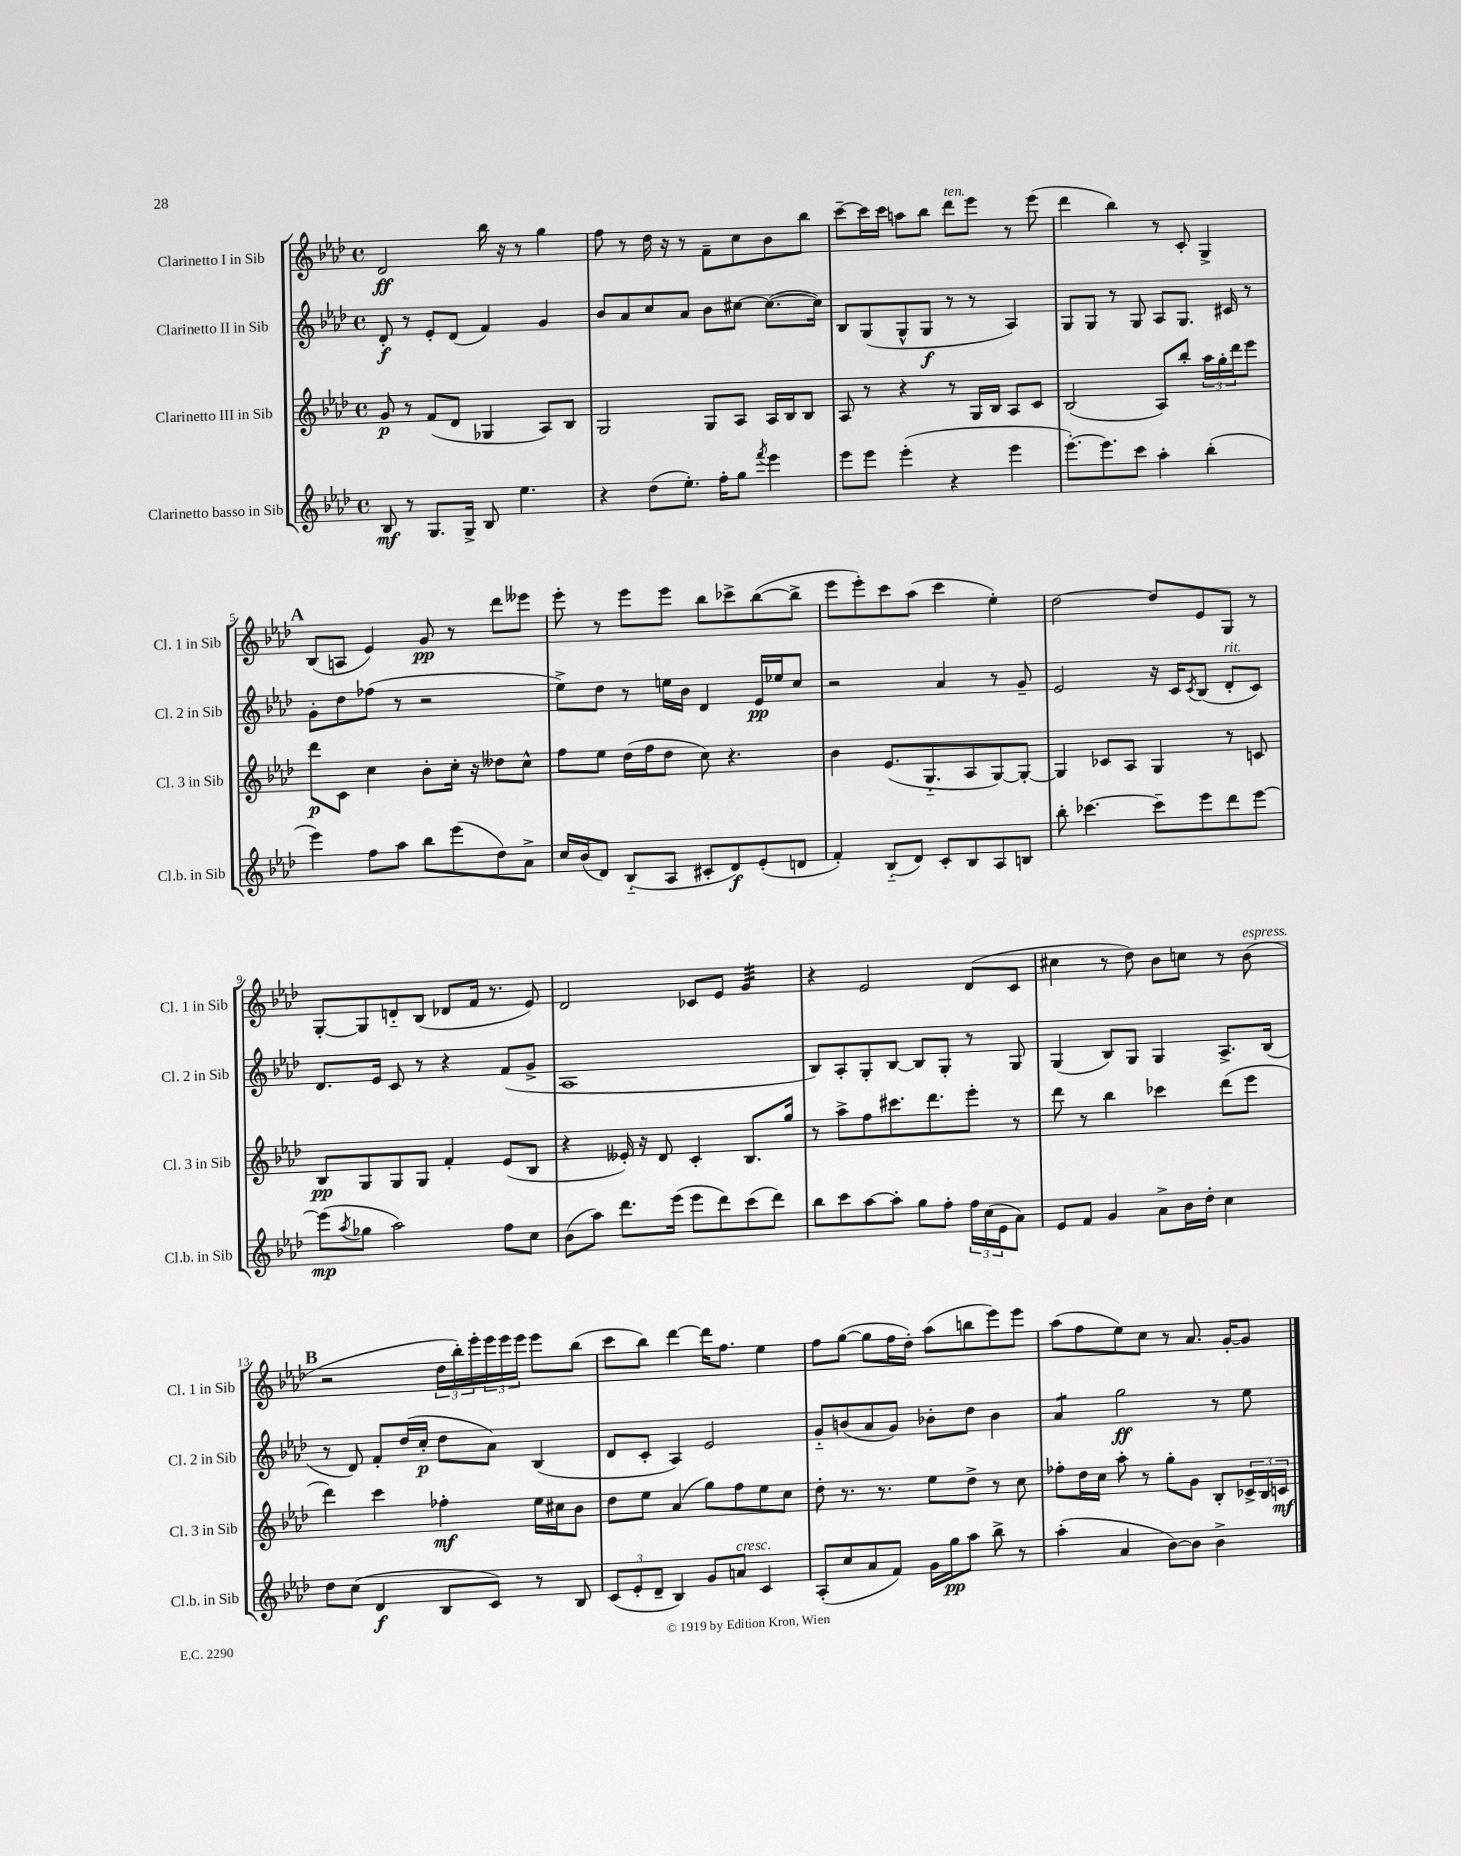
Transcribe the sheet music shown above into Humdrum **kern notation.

**kern	**dynam	**kern	**dynam	**kern	**dynam	**kern	**dynam
*part4	*part4	*part3	*part3	*part2	*part2	*part1	*part1
*staff4	*staff4	*staff3	*staff3	*staff2	*staff2	*staff1	*staff1
*I"Clarinetto basso in Sib	*	*I"Clarinetto III in Sib	*	*I"Clarinetto II in Sib	*	*I"Clarinetto I in Sib	*
*I'Cl.b. in Sib	*	*I'Cl. 3 in Sib	*	*I'Cl. 2 in Sib	*	*I'Cl. 1 in Sib	*
*clefG2	*	*clefG2	*	*clefG2	*	*clefG2	*
*k[b-e-a-d-]	*	*k[b-e-a-d-]	*	*k[b-e-a-d-]	*	*k[b-e-a-d-]	*
*M4/4	*	*M4/4	*	*M4/4	*	*M4/4	*
*met(c)	*	*met(c)	*	*met(c)	*	*met(c)	*
=1	=1	=1	=1	=1	=1	=1	=1
8B-/	mf	8g/	p	8d-'/	f	2d-/	ff
8r	.	8r	.	8r	.	.	.
8.G/L	.	(8f/L	.	8e-'/L	.	.	.
.	.	8d-/J	.	(8d-/J	.	.	.
16G^/Jk	.	.	.	.	.	.	.
8B-/	.	4G-X/	.	4f/)	.	16bb-\	.
.	.	.	.	.	.	16r	.
4.ee-\	.	.	.	.	.	8r	.
.	.	8A-/L)	.	4g/	.	4gg\	.
.	.	8B-/J	.	.	.	.	.
=2	=2	=2	=2	=2	=2	=2	=2
4r	.	2G/	.	8b-/L	.	8ff\	.
.	.	.	.	8a-/	.	8r	.
(8dd-\L	.	.	.	8cc/	.	16dd-\	.
.	.	.	.	.	.	16r	.
8.ee-'\J)	.	.	.	8a-/J	.	8r	.
.	.	8G/L	.	8b-\L	.	8f~\L	.
16ff'\KL	.	.	.	.	.	.	.
8gg\J	.	8A-/J	.	[8cc#X\J	.	8cc\	.
8qfff/	.	.	.	.	.	.	.
4eee-\	.	16A-/LL	.	(8.cc#\L_	.	8b-\	.
.	.	16B-/J	.	.	.	.	.
.	.	8B-/J	.	.	.	8bb-\J	.
.	.	.	.	16cc#\Jk])	.	.	.
=3	=3	=3	=3	=3	=3	=3	=3
8eee-\L	.	8A-/	.	8B-/L	.	[8ccc~\L	.
8eee-\J	.	8r	.	(8G/	.	16ccc\L]	.
.	.	.	.	.	.	16ccc\JJ	.
(4eee-'\	.	4r	.	8G^^/	.	8aan\L	.
.	.	.	.	8G/J	f	8bb-\J	.
!	!	!	!	!	!	!LO:TX:a:i:t=ten.	!
4r	.	8r	.	8r	.	8ddd-\L	.
.	.	16G/LL	.	8r	.	8eee-\J	.
.	.	16B-/JJ	.	.	.	.	.
4eee-\	.	8A-/L	.	4A-/)	.	8r	.
.	.	8c/J	.	.	.	(8eee-\	.
=4	=4	=4	=4	=4	=4	=4	=4
[8.eee-'\L)	.	(2B-/	.	8G/L	.	4ddd-\	.
.	.	.	.	8G/J	.	.	.
8.eee-\]	.	.	.	.	.	.	.
.	.	.	.	8r	.	4bb-\)	.
8ccc\J	.	.	.	8G/	.	.	.
4aa-'\	.	8A-/L)	.	8A-/L	.	8r	.
.	.	8bb-'/J	.	8.G/J	.	8c'/	.
(4bb-'\	.	24aa-\LL	.	.	.	4G^/	.
.	.	24gg'\	.	.	.	.	.
.	.	.	.	16c#X/	.	.	.
.	.	24ddd-\J	.	.	.	.	.
.	.	8eee-\J	.	8r	.	.	.
!!LO:LB:g=z
!!LO:REH:place=s1:t=A
=5	=5	=5	=5	=5	=5	=5	=5
4eee-\)	.	8ddd-\L	p	8g'\L	.	(8B-/L	.
.	.	8c\J	.	8dd-\	.	8An/J	.
8ff\L	.	4cc\	.	(8ff-X\J	.	4e-/)	.
8aa-\J	.	.	.	8r	.	.	.
8bb-\L	.	8b-'\L	.	2r	.	8g/	pp
(8eee-\	.	16cc'\Jk	.	.	.	8r	.
.	.	16r	.	.	.	.	.
8dd-\)	.	8dd--X\L	.	.	.	8ddd-\L	.
8a-^\J	.	8cc^^\J	.	.	.	8eee--X\J	.
=6	=6	=6	=6	=6	=6	=6	=6
16cc/LL	.	8ff\L	.	8ee-^\L)	.	8eee-'\	.
(16b-/J	.	.	.	.	.	.	.
8d-/J)	.	8ee-\J	.	8dd-\J	.	8r	.
(8B-/L	.	(16dd-\LL	.	8r	.	8eee-\L	.
.	.	16ff\J	.	.	.	.	.
8A-/J	.	8dd-\J	.	16een\LL	.	8eee-\J	.
.	.	.	.	16b-\JJ	.	.	.
8c#X'/L	.	8cc\)	.	4d-/	.	8bb-\L	.
8d-/)	f	4.r	.	.	.	8ccc-X^\	.
(8e-'/	.	.	.	16e-/LL	pp	([8bb-\	.
.	.	.	.	16ee-X/J	.	.	.
8dn/J	.	.	.	8cc/J	.	8bb-^\J]	.
=7	=7	=7	=7	=7	=7	=7	=7
4f'/)	.	4b-\	.	2r	.	8eee-\L	.
.	.	.	.	.	.	8eee-'\)	.
(8B-/L	.	(8.e-/L	.	.	.	8ccc\	.
8d-/J)	.	.	.	.	.	(8aa-\J	.
.	.	8.G/	.	.	.	.	.
8c'/L	.	.	.	4a-/	.	4ccc\	.
8B-/	.	8A-/	.	.	.	.	.
8A-/	.	[8G/)	.	8r	.	4ee-'\)	.
8Bn/J	.	8G'/J_	.	8g~/	.	.	.
=8	=8	=8	=8	=8	=8	=8	=8
8bb-'\	.	4G/]	.	2e-/	.	[2dd-\	.
[4.ccc-X\	.	.	.	.	.	.	.
.	.	8c-X/L	.	.	.	.	.
.	.	8A-/J	.	.	.	.	.
8ccc-~\L]	.	4G/	.	16r	.	8dd-/L]	.
.	.	.	.	16c/KL	.	.	.
.	.	.	.	8qc/	.	.	.
8eee-\	.	.	.	(8B-/J	.	8e-/	.
!	!	!	!	!LO:TX:a:i:t=rit.	!	!	!
8ddd-\	.	8r	.	8d-'/L	.	8G/J	.
[8eee-\J	.	8cn/	.	8c/J)	.	8r	.
!!LO:LB:g=z
=9	=9	=9	=9	=9	=9	=9	=9
(8eee-\L]	mp	8B-/L	pp	8.d-/L	.	[8G'/L	.
8qaa-/	.	.	.	.	.	.	.
8gg-X\J	.	8G/	.	.	.	8G/]	.
.	.	.	.	16e-/Jk	.	.	.
2aa-\)	.	8G/	.	8c/	.	8dn/	.
.	.	8G/J	.	8r	.	(8B-/J	.
.	.	4f'/	.	4r	.	8d-X/L	.
.	.	.	.	.	.	16f/Jk	.
.	.	.	.	.	.	8.r	.
8ff\L	.	(8e-/L	.	(8f/L	.	.	.
8cc\J	.	8B-/J	.	8g^/J	.	8e-/)	.
=10	=10	=10	=10	=10	=10	=10	=10
(8b-\L	.	4r	.	1A-	.	2d-/	.
8aa-\J)	.	.	.	.	.	.	.
8.ddd-\L	.	16e--X'/)	.	.	.	.	.
.	.	16r	.	.	.	.	.
.	.	8d-/	.	.	.	.	.
(16eee-\Jk	.	.	.	.	.	.	.
8eee-\L	.	4c'/	.	.	.	8c-X/L	.
8ddd-\)	.	.	.	.	.	8e-/J	.
*	*	*	*	*	*	*tremolo	*
(8ccc\	.	8.B-/L	.	.	.	32g/LLL	.
.	.	.	.	.	.	32g/	.
.	.	.	.	.	.	32g/	.
.	.	.	.	.	.	32g/	.
8ddd-\J)	.	.	.	.	.	32g/	.
.	.	.	.	.	.	32g/	.
.	.	16gg/Jk	.	.	.	32g/	.
.	.	.	.	.	.	32g/JJJ	.
*	*	*	*	*	*	*Xtremolo	*
=11	=11	=11	=11	=11	=11	=11	=11
8bb-\L	.	8r	.	8B-/L)	.	4r	.
8ccc\	.	8aa-^\L	.	8A-'/	.	.	.
[8aa-\	.	8ff\	.	8G'/	.	2e-/	.
8aa-'\J]	.	8.ccc#X\	.	[8B-/J	.	.	.
8gg\L	.	.	.	8B-/L]	.	.	.
.	.	8.ddd-\	.	.	.	.	.
8ff'\J	.	.	.	8G'/J	.	.	.
24ff\LL	.	8eee-'\J	.	8r	.	(8d-/L	.
(24cc\	.	.	.	.	.	.	.
24e-\J	.	.	.	.	.	.	.
8a-\J)	.	8r	.	8G/	.	8c/J	.
=12	=12	=12	=12	=12	=12	=12	=12
8e-/L	.	8ddd-\	.	(4G/	.	4cc#X\	.
8f/J	.	8r	.	.	.	.	.
4g/	.	4bb-\	.	8B-/L)	.	8r	.
.	.	.	.	8G/J	.	8dd-\)	.
8a-^\L	.	4ccc-X\	.	4G/	.	8b-\L	.
16b-\L	.	.	.	.	.	8ccn\J	.
16dd-'\JJ	.	.	.	.	.	.	.
4cc\	.	(8ddd-\L	.	8.A-^/L	.	8r	.
!	!	!	!	!	!	!LO:TX:a:i:t=espress.	!
.	.	8eee-\J	.	.	.	(8b-\	.
.	.	.	.	(16B-/Jk	.	.	.
!!LO:LB:g=z
!!LO:REH:place=s1:t=B
=13	=13	=13	=13	=13	=13	=13	=13
8dd-\L	.	4ddd-\)	.	8r	.	2r	.
(8cc\J	.	.	.	8d-/)	.	.	.
4d-/	f	4ccc\	.	8f'/L	.	.	.
.	.	.	.	(16dd-/L	.	.	.
.	.	.	.	16cc'/JJ	p	.	.
8B-/L	.	4ff-X'\	mf	8dd-\L	.	24dd-\LL	.
.	.	.	.	.	.	24bb-'\)	.
.	.	.	.	.	.	24eee-'\	.
8c/J)	.	.	.	8a-\J)	.	24eee-\	.
.	.	.	.	.	.	24eee-\	.
.	.	.	.	.	.	24eee-\JJ	.
8r	.	16ee-\LL	.	(4B-/	.	8eee-\L	.
.	.	16cc#X\J	.	.	.	.	.
8B-/	.	8b-\J	.	.	.	(8bb-\J	.
=14	=14	=14	=14	=14	=14	=14	=14
(12c/L	.	8dd-\L	.	8d-/L	.	8ccc\L	.
12e-'/	.	.	.	.	.	.	.
.	.	8ee-\J	.	8c'/J	.	8bb-\J)	.
12d-~/J	.	.	.	.	.	.	.
4B-/)	.	(4a-/	.	4A-/)	.	[4ddd-\	.
8g/L	.	8gg\L)	.	2e-/	.	16ddd-\KL]	.
.	.	.	.	.	.	8.ff\J	.
!LO:TX:a:i:t=cresc.	!	!	!	!	!	!	!
8an/J	.	8ff\	.	.	.	.	.
4c/	.	8ee-\	.	.	.	4ee-\	.
.	.	8cc\J	.	.	.	.	.
=15	=15	=15	=15	=15	=15	=15	=15
(8A-'/L	.	8dd-'\	.	8g/L	.	8ff\L	.
8cc/	.	8.r	.	(8bn/	.	([8gg\J	.
8a-/	.	.	.	8a-/	.	8gg\L]	.
.	.	8.r	.	.	.	.	.
8f/J)	.	.	.	8g/J)	.	16ff\L	.
.	.	.	.	.	.	16dd-'\JJ)	.
16g\LL	.	8ee-\L	.	8b-X'\L	.	(8aa-\L	.
16gg\J	pp	.	.	.	.	.	.
8aa-\J	.	8dd-^\J	.	8dd-\J	.	8bbn\	.
8bb-^\	.	8r	.	4b-\	.	8eee-\)	.
8r	.	8cc\	.	.	.	8eee-\J	.
=16	=16	=16	=16	=16	=16	=16	=16
*	*	*	*	*tremolo	*	*	*
(4aa-'\	.	8ff-X'\L	.	8a-/L	.	(8aa-\L	.
.	.	16dd-\L	.	8a-/J	.	8ff\	.
*	*	*	*	*Xtremolo	*	*	*
.	.	16cc\JJ	.	.	.	.	.
4a-/	.	8aa-'\	.	2gg\	ff	8ee-\)	.
.	.	8r	.	.	.	8cc\J	.
[8b-\L)	.	8gg'\L	.	.	.	8r	.
8b-\J]	.	8g\J	.	.	.	8.a-/	.
4b-^\	.	8B-'/L	.	8r	.	.	.
.	.	.	.	.	.	[16g'/KL	.
.	.	24c-X^/L	.	8ee-\	.	8g/J]	.
.	.	24B-/	.	.	.	.	.
.	.	24cn/JJ	mf	.	.	.	.
==	==	==	==	==	==	==	==
*-	*-	*-	*-	*-	*-	*-	*-
